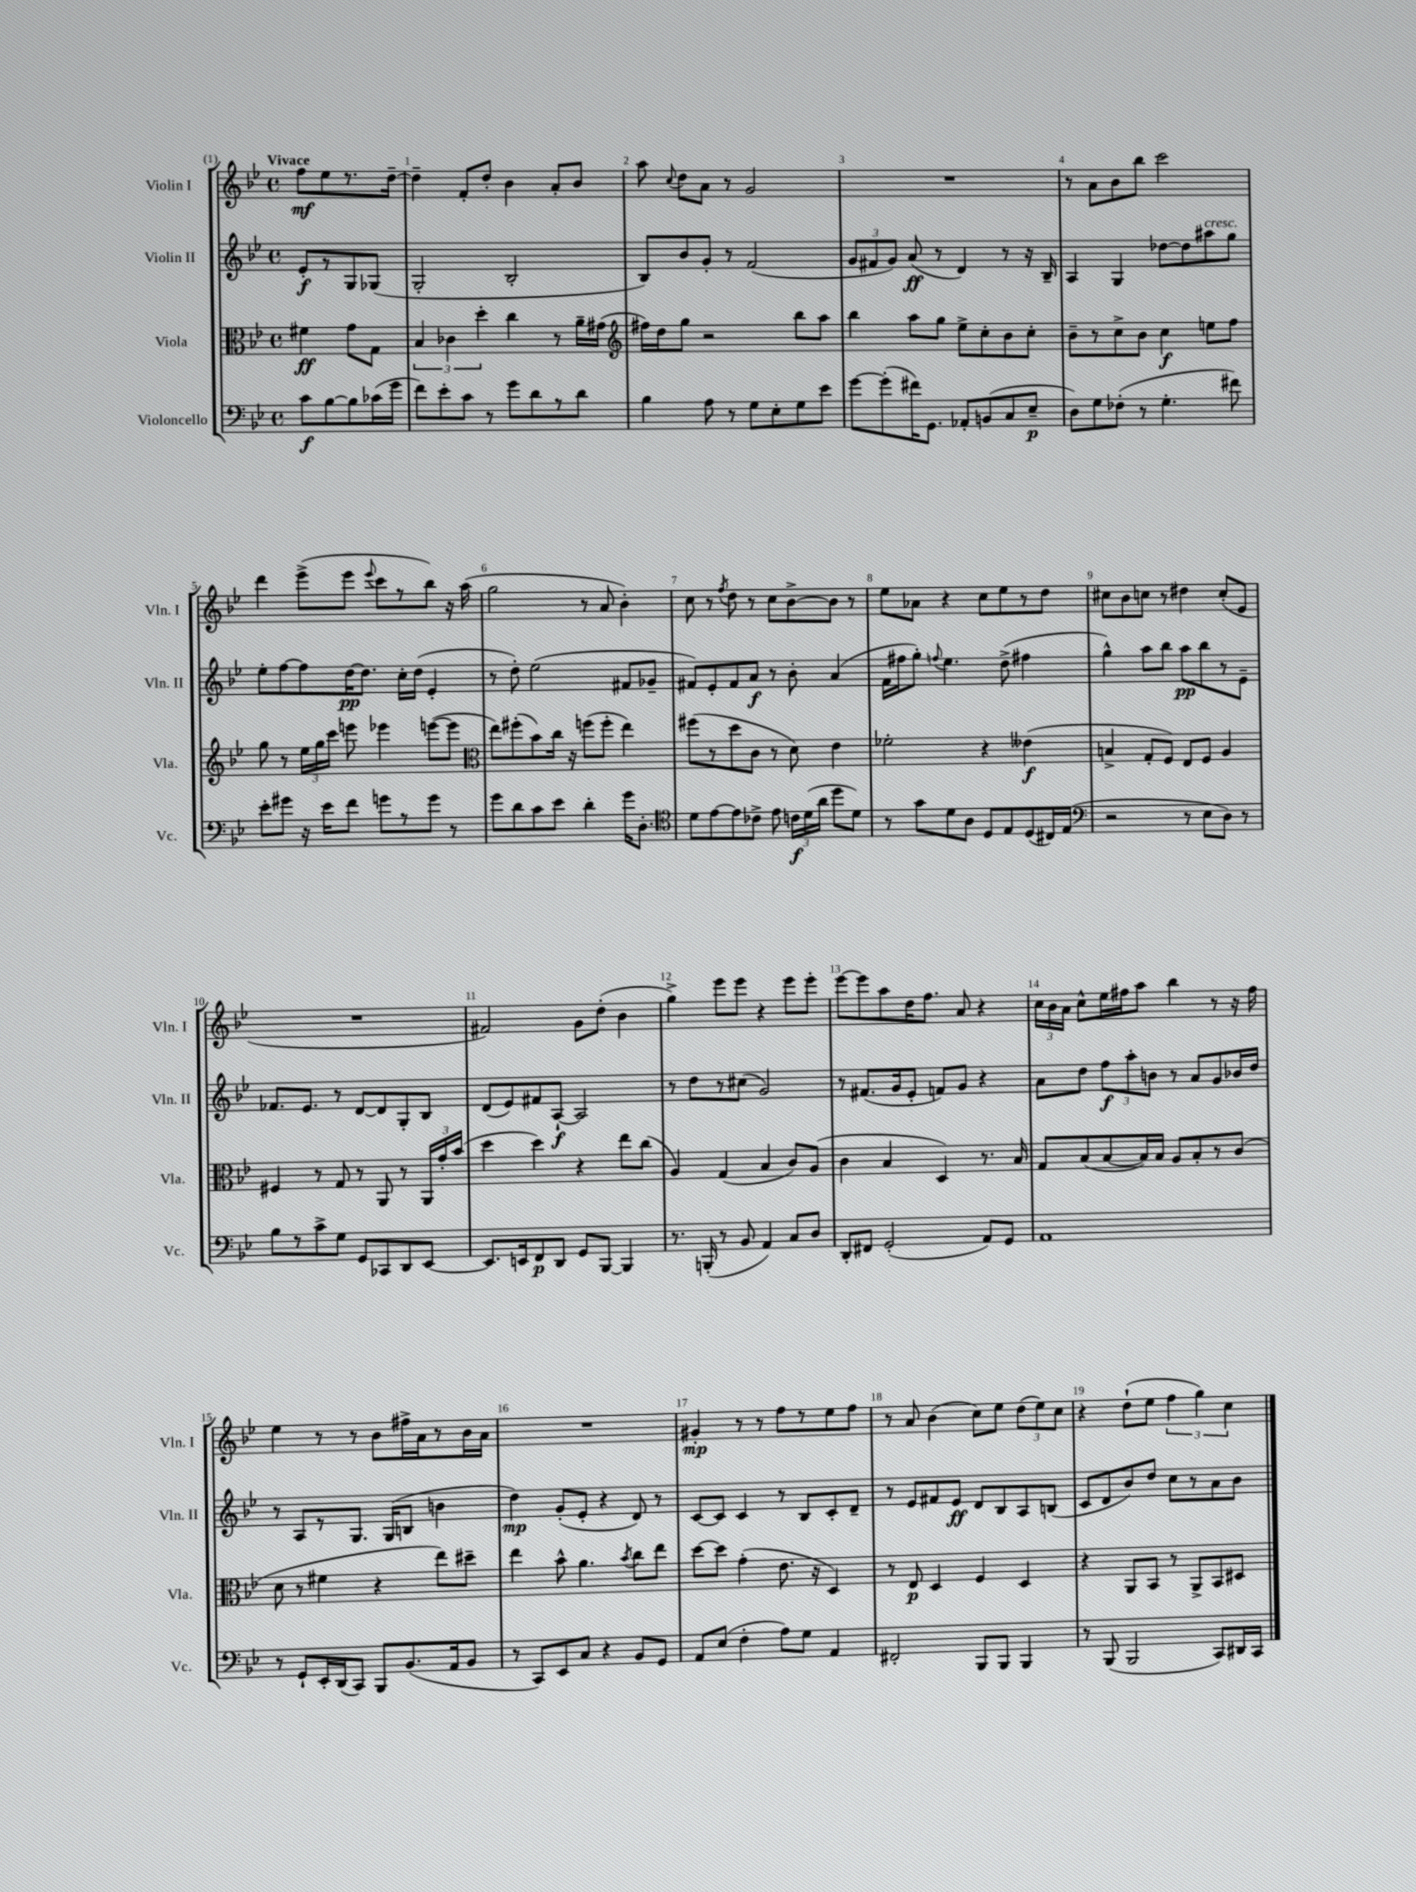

**kern	**dynam	**kern	**dynam	**kern	**dynam	**kern	**dynam
*part4	*part4	*part3	*part3	*part2	*part2	*part1	*part1
*staff4	*staff4	*staff3	*staff3	*staff2	*staff2	*staff1	*staff1
*I"Violoncello	*	*I"Viola	*	*I"Violin II	*	*I"Violin I	*
*I'Vc.	*	*I'Vla.	*	*I'Vln. II	*	*I'Vln. I	*
*clefF4	*	*clefC3	*	*clefG2	*	*clefG2	*
*k[b-e-]	*	*k[b-e-]	*	*k[b-e-]	*	*k[b-e-]	*
*M4/4	*	*M4/4	*	*M4/4	*	*M4/4	*
*met(c)	*	*met(c)	*	*met(c)	*	*met(c)	*
=	=	=	=	=	=	=	=
!	!	!	!	!	!	!LO:TX:a:B:t=Vivace	!
8c\L	f	4f#X\	ff	8e-'/L	f	8ff\L	mf
[8B-\	.	.	.	8r	.	8ee-\	.
8B-\]	.	8g\L	.	8G/	.	8.r	.
(16c-X\L	.	8G\J	.	(8G-X/J	.	.	.
16g\JJ	.	.	.	.	.	[16dd~\Jk	.
=1	=1	=1	=1	=1	=1	=1	=1
8f\L)	.	6B-/	.	2G'/	.	4dd~\]	.
8e-'\	.	.	.	.	.	.	.
.	.	6c-X\	.	.	.	.	.
8c\J	.	.	.	.	.	8f'/L	.
.	.	6dd'\	.	.	.	.	.
8r	.	.	.	.	.	8dd'/J	.
8g\L	.	4cc\	.	2B-'/	.	4b-\	.
8d\	.	.	.	.	.	.	.
8r	.	8r	.	.	.	8a'/L	.
8d\J	.	16a~\LL	.	.	.	8b-/J	.
.	.	(16g#X\JJ	.	.	.	.	.
=2	=2	=2	=2	=2	=2	=2	=2
*	*	*clefG2	*	*	*	*	*
4B-\	.	16ff#X\LL)	.	8B-/L)	.	8aa\	.
.	.	16dd\J	.	.	.	.	.
.	.	.	.	.	.	8qqcc/	.
.	.	8gg\J	.	8b-/	.	8dd\L	.
8A\	.	2r	.	8g'/J	.	8a\J	.
8r	.	.	.	8r	.	8r	.
8G\L	.	.	.	(2f/	.	2g/	.
8E-'\	.	.	.	.	.	.	.
8G\	.	8bb-\L	.	.	.	.	.
8e-\J	.	8aa\J	.	.	.	.	.
=3	=3	=3	=3	=3	=3	=3	=3
[8g\L	.	4bb-\	.	12g/L	.	1r	.
.	.	.	.	12f#X/	.	.	.
(8g'\]	.	.	.	.	.	.	.
.	.	.	.	12g/J)	.	.	.
16f#X\K)	.	8aa\L	.	(8a/	ff	.	.
8.GG\J	.	.	.	.	.	.	.
.	.	8gg\J	.	8r	.	.	.
8AA-X'/L	.	8ee-^\L	.	4d/)	.	.	.
(8BBn/	.	8cc'\	.	.	.	.	.
8C/	.	8b-\	.	8r	.	.	.
8E-~/J	p	8cc'\J	.	16r	.	.	.
.	.	.	.	16B-~/	.	.	.
=4	=4	=4	=4	=4	=4	=4	=4
8D\L)	.	8b-~\L	.	4A/	.	8r	.
8G\	.	8r	.	.	.	8a\L	.
(8F-X'\J	.	8cc^\	.	4G/	.	8b-\	.
8r	.	8b-\J	.	.	.	8bb-\J	.
4.G'\	.	4cc\	f	[8dd-X\L	.	2ccc\	.
.	.	.	.	8dd-\]	.	.	.
!	!	!	!	!LO:TX:a:i:t=cresc.	!	!	!
.	.	8een\L	.	8aa#X\	.	.	.
8f#X\)	.	8ff\J	.	8gg\J	.	.	.
!!LO:LB:g=z
=5	=5	=5	=5	=5	=5	=5	=5
8e-'\L	.	8gg\	.	8ee-'\L	.	4ddd\	.
8g#X\J	.	8r	.	[8ff\	.	.	.
16r	.	24ee-\LL	.	8ff\]	.	(8eee-^\L	.
.	.	24gg\	.	.	.	.	.
16e-\KL	.	.	.	.	.	.	.
.	.	24ccc\JJ	.	.	.	.	.
8f\J	.	8eeen\	.	[16dd\K	pp	8eee-\J	.
.	.	.	.	8.dd\J]	.	.	.
.	.	.	.	.	.	8qqeee-/	.
8gn\L	.	4eee-X\	.	.	.	8ccc\L	.
8r	.	.	.	16cc'\LL	.	8r	.
.	.	.	.	(16dd\JJ	.	.	.
8g\J	.	([8eeen\L	.	4e-'/	.	8bb-\J)	.
8r	.	8eee\J]	.	.	.	16r	.
.	.	.	.	.	.	(16aa\	.
=6	=6	=6	=6	=6	=6	=6	=6
*	*	*clefC3	*	*	*	*	*
8g\L	.	8ee-\L)	.	8r	.	2gg\	.
8d\	.	(8ff#X'\	.	8dd'\)	.	.	.
8c\	.	8b-\)	.	(2ee-\	.	.	.
8e-\J	.	16cc\Jk	.	.	.	.	.
.	.	16r	.	.	.	.	.
4d'\	.	(8ffn\L	.	.	.	8r	.
.	.	8ff'\J	.	.	.	8a/	.
16g\KL	.	4ee-\)	.	8f#X/L	.	4b-'\)	.
8.D'\J	.	.	.	.	.	.	.
.	.	.	.	8g-X~/J	.	.	.
=7	=7	=7	=7	=7	=7	=7	=7
*clefC4	*	*	*	*	*	*	*
8d\L	.	(8ff#X\L	.	8f#X/L)	.	8cc\	.
[8e-\	.	8r	.	8e-'/	.	8r	.
.	.	.	.	.	.	8qff/	.
8e-\]	.	8dd\	.	8f#/	.	8dd\	.
8c-X^\J	.	8c\J	.	8a/J	f	8r	.
8e-\	.	8r	.	8r	.	8cc\L	.
24cn\LL	f	8d\)	.	8b-'\	.	[8b-^\	.
(24d\	.	.	.	.	.	.	.
24a\JJ	.	.	.	.	.	.	.
8dd\L	.	4e-\	.	(4a/	.	8b-\J]	.
8d\J)	.	.	.	.	.	8r	.
=8	=8	=8	=8	=8	=8	=8	=8
8r	.	2f-X'\	.	16f\LL	.	8ee-\L	.
.	.	.	.	16ff#X\J	.	.	.
8g\L	.	.	.	8gg'\J)	.	8a-X\J	.
.	.	.	.	8qqffn/	.	.	.
8d\	.	.	.	4.ee-\	.	4r	.
8A\J	.	.	.	.	.	.	.
8D/L	.	4r	.	.	.	8cc\L	.
8E-/	.	.	.	(8dd^\	.	8ee-\	.
(8D/	.	(4e--X\	f	4ff#X\	.	8r	.
16C#X/L)	.	.	.	.	.	8dd\J	.
(16E-/JJ	.	.	.	.	.	.	.
=9	=9	=9	=9	=9	=9	=9	=9
*clefF4	*	*	*	*	*	*	*
2r	.	4Bn^/	.	4gg^^\)	.	8cc#X\L	.
.	.	.	.	.	.	8b-\	.
.	.	8G'/L	.	8aa\L	.	8ccn\J	.
.	.	8F/J)	.	8bb-\J	.	8r	.
8r	.	8E-/L	.	8aa\L	pp	4dd#X\	.
8E-\L	.	8F/J	.	8bb-\	.	.	.
8D\J)	.	4A/	.	8r	.	(8cc'/L	.
8r	.	.	.	8e-~\J	.	8e-/J	.
!!LO:LB:g=z
=10	=10	=10	=10	=10	=10	=10	=10
8B-\L	.	4F#X/	.	8.f-X/L	.	1r	.
8r	.	.	.	.	.	.	.
.	.	.	.	8.e-/J	.	.	.
8c^\	.	8r	.	.	.	.	.
8G\J	.	8G/	.	8r	.	.	.
8GG/L	.	8r	.	[8d/L	.	.	.
8CC-X/	.	8AA/	.	8d/]	.	.	.
8DD/	.	8r	.	8G'/	.	.	.
[8EE-/J	.	24AA/LL	.	8B-/J	.	.	.
.	.	24g'/	.	.	.	.	.
.	.	(24b-/JJ	.	.	.	.	.
=11	=11	=11	=11	=11	=11	=11	=11
8.EE-/L]	.	4dd\	.	(8d/L	.	2f#X/)	.
.	.	.	.	8e-/)	.	.	.
16EEn/k	.	.	.	.	.	.	.
8FF/	p	4dd\)	.	8f#X/	.	.	.
8DD/J	.	.	.	[8A`/J	f	.	.
8GG/L	.	4r	.	2A/]	.	8g\L	.
[8BBB-/J	.	.	.	.	.	(8dd'\J	.
4BBB-/]	.	8ee-\L	.	.	.	4b-\	.
.	.	(8cc\J	.	.	.	.	.
=12	=12	=12	=12	=12	=12	=12	=12
8.r	.	4A/)	.	8r	.	4gg^\)	.
.	.	.	.	8dd\L	.	.	.
(16BBBn'/	.	.	.	.	.	.	.
8r	.	(4G/	.	8r	.	8eee-\L	.
8BB-/	.	.	.	(8cc#X\J	.	8eee-\J	.
4AA/)	.	4B-/	.	2g/)	.	4r	.
8C/L	.	8c/L)	.	.	.	8eee-\L	.
8D/J	.	(8A/J	.	.	.	8eee-'\J	.
=13	=13	=13	=13	=13	=13	=13	=13
8DD'/L	.	4c\	.	8r	.	[8eee-\L	.
8FF#X/J	.	.	.	(8.f#X/L	.	8eee-\]	.
(2GG'/	.	4B-/	.	.	.	8aa\	.
.	.	.	.	16g/k	.	.	.
.	.	.	.	8e-'/J	.	16dd\K	.
.	.	.	.	.	.	8.ff\J	.
.	.	4D/)	.	8fn/L)	.	.	.
.	.	.	.	8g/J	.	8a/	.
8AA/L)	.	8.r	.	4r	.	4r	.
8GG/J	.	.	.	.	.	.	.
.	.	16B-/	.	.	.	.	.
=14	=14	=14	=14	=14	=14	=14	=14
1AA	.	8G/L	.	8a\L	.	24cc\LL	.
.	.	.	.	.	.	24b-\	.
.	.	.	.	.	.	24a\JJ	.
.	.	(8B-/	.	8dd\J	.	8cc^^\L	.
.	.	[8B-/	.	12ff\L	f	16ee-\L	.
.	.	.	.	.	.	16ff#X\J	.
.	.	.	.	12aa'\	.	.	.
.	.	16B-/L])	.	.	.	8aa\J	.
.	.	.	.	12bn\J	.	.	.
.	.	16B-/JJ	.	.	.	.	.
.	.	8A/L	.	8r	.	4bb-\	.
.	.	8B-'/	.	8a/L	.	.	.
.	.	8r	.	8g/	.	8r	.
.	.	(8c/J	.	16b-X/L	.	16r	.
.	.	.	.	16dd/JJ	.	16ff#\	.
!!LO:LB:g=z
=15	=15	=15	=15	=15	=15	=15	=15
8r	.	8d\	.	8r	.	4ee-\	.
8GG`/L	.	8r	.	8A/L	.	.	.
16EE-'/L	.	4f#X\	.	8r	.	8r	.
(16DD/J	.	.	.	.	.	.	.
8CC/J)	.	.	.	8.G/J	.	8r	.
8BBB-/L	.	4r	.	.	.	8b-\L	.
.	.	.	.	(16G/KL	.	.	.
(8.BB-/	.	.	.	8Bn/J	.	16ff#X^\L	.
.	.	.	.	.	.	16a\J	.
.	.	8ee-\L)	.	4bn\	.	8r	.
16AA/k	.	.	.	.	.	.	.
8BB-/J	.	8dd#X~\J	.	.	.	16b-\L	.
.	.	.	.	.	.	16a\JJ	.
=16	=16	=16	=16	=16	=16	=16	=16
8r	.	4ee-\	.	4dd\)	mp	1r	.
8CC/L)	.	.	.	.	.	.	.
8EE-/	.	8b-^^\	.	(8g'/L	.	.	.
8C/J	.	4.a\	.	8e-'/J	.	.	.
4r	.	.	.	4r	.	.	.
.	.	8qb-/	.	.	.	.	.
8BB-/L	.	8cc\L	.	8d/)	.	.	.
8GG/J	.	8ee-\J	.	8r	.	.	.
=17	=17	=17	=17	=17	=17	=17	=17
8AA/L	.	[8dd\L	.	[8c/L	.	4g#X'/	mp
(8E-/J	.	8dd\J]	.	8c/J]	.	.	.
4F'\	.	(4g'\	.	4c/	.	8r	.
.	.	.	.	.	.	8r	.
8A\L)	.	8.e-\	.	8r	.	8ff\L	.
8G\J	.	.	.	8B-/L	.	8r	.
.	.	16r	.	.	.	.	.
4AA/	.	4D/)	.	8c'/	.	8ee-\	.
.	.	.	.	8d~/J	.	8ff\J	.
=18	=18	=18	=18	=18	=18	=18	=18
2FF#X'/	.	8r	.	8r	.	8r	.
.	.	8E-/	p	8e-/L	.	8a/	.
.	.	4D/	.	8f#X/	.	(4b-\	.
.	.	.	.	8e-/J	ff	.	.
8BBB-/L	.	4F/	.	8d/L	.	8cc\L)	.
8BBB-/J	.	.	.	8B-/	.	8ee-\J	.
4BBB-/	.	4D/	.	8A/	.	(12dd\L	.
.	.	.	.	.	.	12ee-\)	.
.	.	.	.	(8Bn/J	.	.	.
.	.	.	.	.	.	12cc\J	.
=19	=19	=19	=19	=19	=19	=19	=19
8r	.	4r	.	8c/L	.	4r	.
(8BBB-/	.	.	.	8d/	.	.	.
2BBB-/	.	8AA/L	.	8b-/)	.	(8dd`\L	.
.	.	8BB-/J	.	8dd/J	.	8ee-\J	.
.	.	8r	.	8cc\L	.	6ff\	.
.	.	8AA^/L	.	8r	.	.	.
.	.	.	.	.	.	6gg\)	.
8CC/L)	.	8BB-/	.	8a\	.	.	.
.	.	.	.	.	.	6cc\	.
16DD#X/L	.	8D#X/J	.	8b-\J	.	.	.
16CC/JJ	.	.	.	.	.	.	.
==	==	==	==	==	==	==	==
*-	*-	*-	*-	*-	*-	*-	*-
